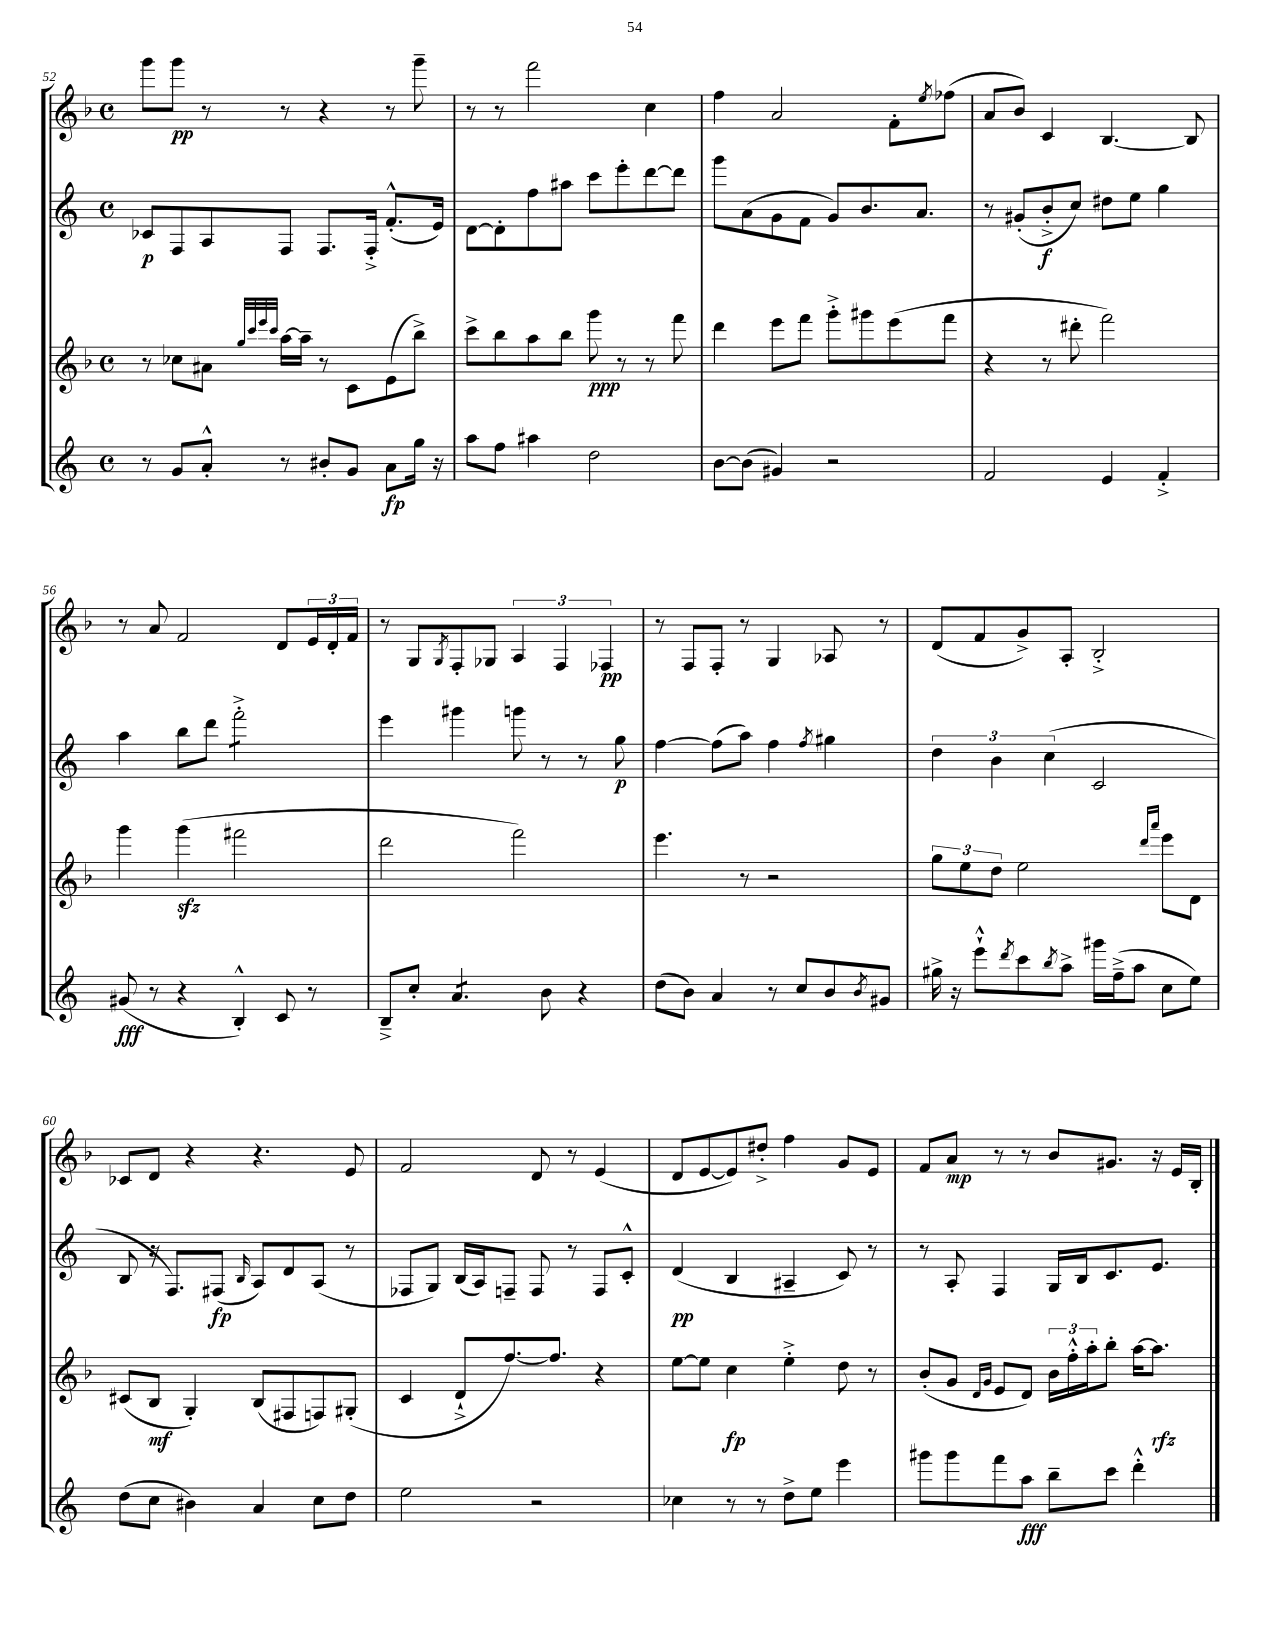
<<
\new StaffGroup <<
\new Staff = "s0" {
    \clef treble \key f \major \defaultTimeSignature \time 4/4
    g'''8 g'''8\pp r8 r8 r4 r8 g'''8-- |
    r8 r8 f'''2 c''4 |
    f''4 a'2 f'8-. \acciaccatura { e''8 } fes''8( |
    a'8 bes'8) c'4 bes4.~ bes8 |
    r8 a'8 f'2 d'8 \tuplet 3/2 { e'16 d'16-. f'16 } |
    r8 g8 \acciaccatura { g8 } f8-. ges8 \tuplet 3/2 { a4 f4 fes4\pp } |
    r8 f8 f8-. r8 g4 aes8 r8 |
    d'8( f'8 g'8->) a8-. bes2-.-> |
    ces'8 d'8 r4 r4. e'8 |
    f'2 d'8 r8 e'4( |
    d'8 e'8~ e'8) dis''8-.-> f''4 g'8 e'8 |
    f'8 a'8\mp r8 r8 bes'8 gis'8. r16 e'16 bes16-. \bar "|." |
}
\new Staff = "s1" {
    \clef treble \key c \major \defaultTimeSignature \time 4/4
    ces'8\p f8 a8 f8 f8. f16-.-> f'8.-.-^( e'16) |
    d'8~ d'8-. f''8 ais''8 c'''8 e'''8-. d'''8~ d'''8 |
    g'''8 a'8( g'8 f'8 g'8) b'8. a'8. |
    r8 gis'8-.( b'8-.->\f c''8) dis''8 e''8 g''4 |
    a''4 b''8 d'''8 f'''2:8-.-> |
    e'''4 gis'''4 g'''8 r8 r8 g''8\p |
    f''4~ f''8( a''8) f''4 \acciaccatura { f''8 } gis''4 |
    \tuplet 3/2 { d''4 b'4 c''4( } c'2 |
    b8 r16 f8.) fis8\fp( \grace { b16 } a8) d'8 a8( r8 |
    fes8 g8) b16( a16) f8-- f8 r8 f8 c'8-.-^ |
    d'4\pp( b4 ais4-- c'8) r8 |
    r8 a8-. f4 g16 b16 c'8. e'8. \bar "|." |
}
\new Staff = "s2" {
    \clef treble \key f \major \defaultTimeSignature \time 4/4
    r8 ces''8 ais'8 \grace { g''32 c'''32 e'''32 c'''32 } a''16~ a''16-- r8 c'8 e'8( bes''8->) |
    c'''8-> bes''8 a''8 bes''8 g'''8\ppp r8 r8 f'''8 |
    d'''4 e'''8 f'''8 g'''8-.-> gis'''8 e'''8( f'''8 |
    r4 r8 dis'''8-. f'''2) |
    g'''4 g'''4\sfz( fis'''2 |
    d'''2 f'''2) |
    e'''4. r8 r2 |
    \tuplet 3/2 { g''8 e''8 d''8 } e''2 \grace { d'''16 a'''16 } e'''8 d'8 |
    cis'8( bes8\mf g4-.) bes8( fis8 f8) gis8-.( |
    c'4 d'8-!-> f''8.~) f''8. r4 |
    e''8~ e''8 c''4\fp e''4-.-> d''8 r8 |
    bes'8-.( g'8 \grace { d'16 g'16 } e'8 d'8) \tuplet 3/2 { bes'16 f''16-.-^ a''16-. } bes''8-. a''16~ a''8.\rfz \bar "|." |
}
\new Staff = "s3" {
    \clef treble \key c \major \defaultTimeSignature \time 4/4
    r8 g'8 a'8-.-^ r8 bis'8-. g'8 a'8\fp g''16 r16 |
    a''8 f''8 ais''4 d''2 |
    b'8~ b'8( gis'4) r2 |
    f'2 e'4 f'4-.-> |
    gis'8\fff( r8 r4 b4-.-^) c'8 r8 |
    b8---> c''8-. a'4.:8 b'8 r4 |
    d''8( b'8) a'4 r8 c''8 b'8 \acciaccatura { b'8 } gis'8 |
    gis''16-> r16 e'''8-!-^ \acciaccatura { d'''8 } c'''8 \acciaccatura { b''8 } a''8-> gis'''16 f''16--->( a''8 c''8 e''8) |
    d''8( c''8 bis'4) a'4 c''8 d''8 |
    e''2 r2 |
    ces''4 r8 r8 d''8-> e''8 e'''4 |
    gis'''8 gis'''8 f'''8 a''8\fff b''8-- c'''8 d'''4-.-^ \bar "|." |
}
>>
>>
\layout { \context { \Score currentBarNumber = #52 } }
